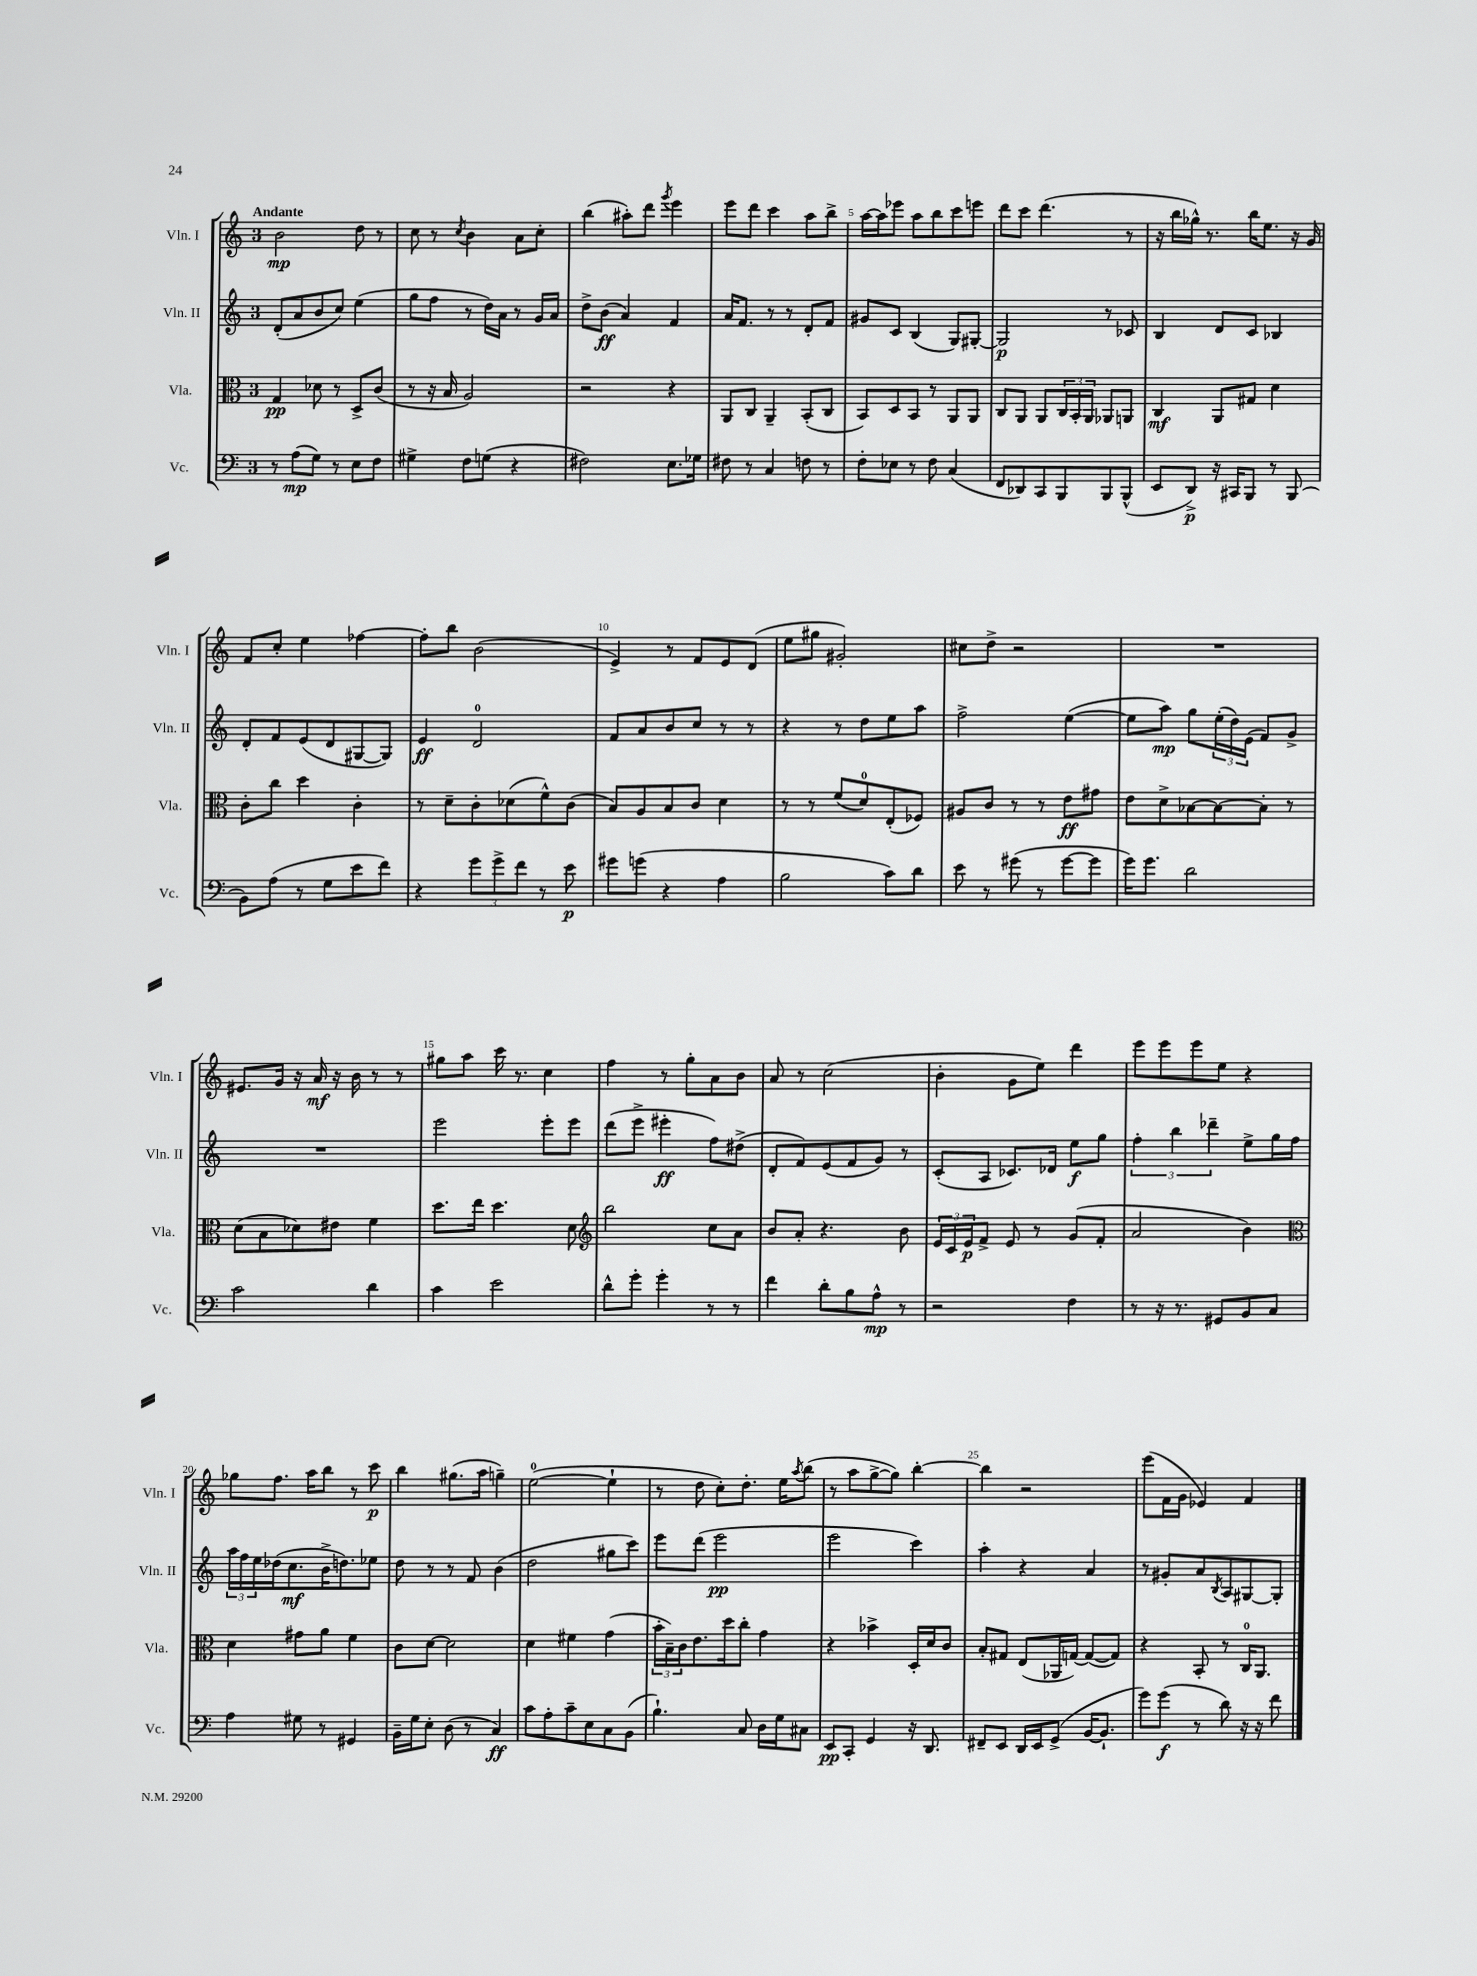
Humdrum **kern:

**kern	**dynam	**kern	**dynam	**kern	**dynam	**kern	**dynam
*part4	*part4	*part3	*part3	*part2	*part2	*part1	*part1
*staff4	*staff4	*staff3	*staff3	*staff2	*staff2	*staff1	*staff1
*I"Vc.	*	*I"Vla.	*	*I"Vln. II	*	*I"Vln. I	*
*I'Vc.	*	*I'Vla.	*	*I'Vln. II	*	*I'Vln. I	*
*clefF4	*	*clefC3	*	*clefG2	*	*clefG2	*
*k[]	*	*k[]	*	*k[]	*	*k[]	*
*M3/4	*	*M3/4	*	*M3/4	*	*M3/4	*
=1	=1	=1	=1	=1	=1	=1	=1
!	!	!	!	!	!	!LO:TX:a:B:t=Andante	!
8r	.	4G/	pp	(8d'/L	.	2b\	mp
(8A\L	mp	.	.	8a/	.	.	.
8G\J)	.	8d-X\	.	8b/	.	.	.
8r	.	8r	.	8cc/J)	.	.	.
8E\L	.	8D^/L	.	(4ee\	.	8dd\	.
8F\J	.	(8c/J	.	.	.	8r	.
=2	=2	=2	=2	=2	=2	=2	=2
4G#X^\	.	8r	.	8gg\L	.	8cc\	.
.	.	16r	.	8ff\J	.	8r	.
.	.	16B/	.	.	.	.	.
.	.	.	.	.	.	8qcc/	.
8F\L	.	2A/)	.	8r	.	4b\	.
(8Gn\J	.	.	.	16dd\LL)	.	.	.
.	.	.	.	16a\JJ	.	.	.
4r	.	.	.	8r	.	8a\L	.
.	.	.	.	16g/LL	.	8cc'\J	.
.	.	.	.	16a/JJ	.	.	.
=3	=3	=3	=3	=3	=3	=3	=3
2F#X\)	.	2r	.	8dd^\L	.	(4bb\	.
.	.	.	.	(8b\J	ff	.	.
.	.	.	.	4a/)	.	8aa#X'\L)	.
.	.	.	.	.	.	8ddd\J	.
.	.	.	.	.	.	8qggg/	.
8.E\L	.	4r	.	4f/	.	4eee\	.
16G-X\Jk	.	.	.	.	.	.	.
=4	=4	=4	=4	=4	=4	=4	=4
8F#X\	.	8AA/L	.	16a/KL	.	8eee\L	.
.	.	.	.	8.f/J	.	.	.
8r	.	8C/J	.	.	.	8ddd\J	.
4C/	.	4AA~/	.	8r	.	4ccc\	.
.	.	.	.	8r	.	.	.
8Fn\	.	(8BB'/L	.	8d'/L	.	8aa\L	.
8r	.	8C/J	.	8f/J	.	8bb^\J	.
=5	=5	=5	=5	=5	=5	=5	=5
8F'\L	.	8BB/L)	.	8g#X/L	.	[16aa\LL	.
.	.	.	.	.	.	16aa\J]	.
8E-X\J	.	8D/	.	8c/J	.	8eee-X\J	.
8r	.	8BB/J	.	(4B/	.	8aa\L	.
8F\	.	8r	.	.	.	8bb\	.
(4C/	.	8AA/L	.	8G/L)	.	8ccc\	.
.	.	8AA/J	.	[8G#X'/J	.	8eeen\J	.
=6	=6	=6	=6	=6	=6	=6	=6
8FF/L	.	8C/L	.	2G#/]	p	8ddd\L	.
8DD-X/)	.	8AA/J	.	.	.	8ccc\J	.
8CC/	.	8AA/L	.	.	.	(4.ddd\	.
8BBB/	.	24C/L	.	.	.	.	.
.	.	24BB'/	.	.	.	.	.
.	.	24AA/JJ	.	.	.	.	.
8BBB/	.	8AA-X/L	.	8r	.	.	.
(8BBB^^/J	.	8AAn/J	.	8c-X/	.	8r	.
=7	=7	=7	=7	=7	=7	=7	=7
8EE/L	.	4C/	mf	4B/	.	16r	.
.	.	.	.	.	.	16bb\LL	.
8DD^/J)	p	.	.	.	.	16gg-X^^\JJ)	.
.	.	.	.	.	.	8.r	.
16r	.	8AA/L	.	8d/L	.	.	.
16CC#X/KL	.	.	.	.	.	.	.
8BBB/J	.	8G#X/J	.	8c/J	.	16bb\KL	.
.	.	.	.	.	.	8.ee\J	.
8r	.	4d\	.	4B-X/	.	.	.
(8BBB/	.	.	.	.	.	16r	.
.	.	.	.	.	.	16g/	.
!!LO:LB:g=z
=8	=8	=8	=8	=8	=8	=8	=8
8BB\L)	.	8c'\L	.	8d'/L	.	8f/L	.
(8A\J	.	8cc\J	.	8f/	.	8cc'/J	.
8r	.	4dd\	.	(8e/	.	4ee\	.
8G\L	.	.	.	8d/	.	.	.
8e\	.	4c'\	.	[8G#X/	.	[4ff-X\	.
8f\J)	.	.	.	8G#/J])	.	.	.
=9	=9	=9	=9	=9	=9	=9	=9
4r	.	8r	.	4e/	ff	8ff-'\L]	.
.	.	8d~\L	.	.	.	8bb\J	.
12g\L	.	8c'\	.	2d/	.	(2b\	.
12g^\	.	.	.	.	.	.	.
.	.	(8d-X\	.	.	.	.	.
12f\J	.	.	.	.	.	.	.
8r	.	8f^^\)	.	.	.	.	.
8e\	p	(8c\J	.	.	.	.	.
=10	=10	=10	=10	=10	=10	=10	=10
8g#X\L	.	8B/L)	.	8f/L	.	4e^/)	.
(8gn\J	.	8A/	.	8a/	.	.	.
4r	.	8B/	.	8b/	.	8r	.
.	.	8c/J	.	8cc/J	.	8f/L	.
4A\	.	4d\	.	8r	.	8e/	.
.	.	.	.	8r	.	(8d/J	.
=11	=11	=11	=11	=11	=11	=11	=11
2B\	.	8r	.	4r	.	8ee\L	.
.	.	8r	.	.	.	8gg#X\J	.
.	.	(8f/L	.	8r	.	2g#X'/)	.
.	.	8d/)	.	8dd\L	.	.	.
8c\L)	.	(8E'/	.	8ee\	.	.	.
8d\J	.	8F-X/J)	.	8aa\J	.	.	.
=12	=12	=12	=12	=12	=12	=12	=12
8e\	.	8A#X/L	.	2ff^\	.	8cc#X\L	.
8r	.	8c/J	.	.	.	8dd^\J	.
(8g#X\	.	8r	.	.	.	2r	.
8r	.	8r	.	.	.	.	.
[8g#\L	.	8e\L	ff	([4ee\	.	.	.
8g#\J]	.	8g#X\J	.	.	.	.	.
=13	=13	=13	=13	=13	=13	=13	=13
16g\KL)	.	8e\L	.	8ee\L]	.	2.r	.
8.g\J	.	.	.	.	.	.	.
.	.	8d^\	.	8aa\J)	mp	.	.
2d\	.	[8B-X\	.	8gg\L	.	.	.
.	.	8B-\_	.	(24ee'\L	.	.	.
.	.	.	.	24dd\)	.	.	.
.	.	.	.	(24e\JJ	.	.	.
.	.	8B-'\J]	.	8f/L)	.	.	.
.	.	8r	.	8g^/J	.	.	.
!!LO:LB:g=z
=14	=14	=14	=14	=14	=14	=14	=14
2c\	.	(8d\L	.	2.r	.	8.e#X/L	.
.	.	8B\	.	.	.	.	.
.	.	.	.	.	.	16g/Jk	.
.	.	8d-X\)	.	.	.	16r	.
.	.	.	.	.	.	16a/	mf
.	.	8e#X\J	.	.	.	16r	.
.	.	.	.	.	.	16b\	.
4d\	.	4f\	.	.	.	8r	.
.	.	.	.	.	.	8r	.
=15	=15	=15	=15	=15	=15	=15	=15
4c\	.	8.dd\L	.	2eee\	.	8gg#X\L	.
.	.	.	.	.	.	8aa\J	.
.	.	16ee\Jk	.	.	.	.	.
2e\	.	4.dd\	.	.	.	16ccc\	.
.	.	.	.	.	.	8.r	.
.	.	.	.	8eee'\L	.	4cc\	.
.	.	8d\	.	8eee\J	.	.	.
=16	=16	=16	=16	=16	=16	=16	=16
*	*	*clefG2	*	*	*	*	*
8d^^\L	.	2bb\	.	(8ddd\L	.	4ff\	.
8g'\J	.	.	.	8eee^\J	.	.	.
4g'\	.	.	.	4eee#X'\	ff	8r	.
.	.	.	.	.	.	8gg'\L	.
8r	.	8cc\L	.	8ff\L)	.	8a\	.
8r	.	8a\J	.	(8dd#X^\J	.	8b\J	.
=17	=17	=17	=17	=17	=17	=17	=17
4f\	.	8b/L	.	8d'/L	.	8a/	.
.	.	8a'/J	.	8f/)	.	8r	.
8d'\L	.	4.r	.	(8e/	.	(2cc\	.
8B\	.	.	.	8f/	.	.	.
8A^^\J	mp	.	.	8g/J)	.	.	.
8r	.	8b\	.	8r	.	.	.
=18	=18	=18	=18	=18	=18	=18	=18
2r	.	24e/LL	.	(8c'/L	.	4b'\	.
.	.	24c/	.	.	.	.	.
.	.	24e/J	p	.	.	.	.
.	.	8f^/J	.	8A/J	.	.	.
.	.	8e/	.	8.c-X/L)	.	8g\L	.
.	.	8r	.	.	.	8ee\J)	.
.	.	.	.	16d-X/Jk	.	.	.
4F\	.	(8g/L	.	8ee\L	f	4ddd\	.
.	.	8f'/J	.	8gg\J	.	.	.
=19	=19	=19	=19	=19	=19	=19	=19
8r	.	2a/	.	6ff'\	.	8eee\L	.
16r	.	.	.	.	.	8eee\	.
.	.	.	.	6bb\	.	.	.
8.r	.	.	.	.	.	.	.
.	.	.	.	.	.	8eee\	.
.	.	.	.	6ddd-X~\	.	.	.
8GG#X/L	.	.	.	.	.	8ee\J	.
8BB/	.	4b\)	.	8ee^\L	.	4r	.
8C/J	.	.	.	16gg\L	.	.	.
.	.	.	.	16ff\JJ	.	.	.
!!LO:LB:g=z
=20	=20	=20	=20	=20	=20	=20	=20
*	*	*clefC3	*	*	*	*	*
4A\	.	4d\	.	24aa\LL	.	8gg-X\L	.
.	.	.	.	24ff\	.	.	.
.	.	.	.	24ee\	.	.	.
.	.	.	.	(16dd-X\J	.	8.ff\J	.
.	.	.	.	8.cc\	mf	.	.
8G#X\	.	8g#X\L	.	.	.	.	.
.	.	.	.	.	.	16aa\KL	.
8r	.	8a\J	.	16b^\K	.	8bb\J	.
.	.	.	.	8.ddn\)	.	.	.
4GG#X/	.	4f\	.	.	.	8r	.
.	.	.	.	8ee-X\J	.	8ccc\	p
=21	=21	=21	=21	=21	=21	=21	=21
16BB~\LL	.	8c\L	.	8dd\	.	4bb\	.
16G\J	.	.	.	.	.	.	.
8E'\J	.	[8d\J	.	8r	.	.	.
(8D\	.	2d\]	.	8r	.	(8.gg#X\L	.
8r	.	.	.	8f/	.	.	.
.	.	.	.	.	.	16aa\Jk	.
4C/)	ff	.	.	(4b\	.	4ggn~\)	.
=22	=22	=22	=22	=22	=22	=22	=22
8c\L	.	4d\	.	2dd\	.	([2ee\	.
8A'\	.	.	.	.	.	.	.
8c~\	.	4f#X\	.	.	.	.	.
8E\	.	.	.	.	.	.	.
8C\	.	(4g\	.	8gg#X\L	.	4ee`\]	.
(8BB\J	.	.	.	8ccc\J)	.	.	.
=23	=23	=23	=23	=23	=23	=23	=23
4.B`\)	.	24b'\LL	.	8eee\L	.	8r	.
.	.	24B~\)	.	.	.	.	.
.	.	24c\J	.	.	.	.	.
.	.	8.e\	.	(8ddd\J	.	8dd\	.
.	.	.	.	2eee\	pp	8cc'\L)	.
.	.	16dd\k	.	.	.	.	.
8C/	.	8cc'\J	.	.	.	8.dd'\J	.
16D\LL	.	4g\	.	.	.	.	.
16G\J	.	.	.	.	.	16ee\KL	.
.	.	.	.	.	.	8qaa/	.
8C#X\J	.	.	.	.	.	(8bb\J	.
=24	=24	=24	=24	=24	=24	=24	=24
8EE/L	pp	4r	.	2eee\	.	8r	.
8CC'/J	.	.	.	.	.	8aa\L	.
4GG/	.	4b-X^\	.	.	.	[8gg^\	.
.	.	.	.	.	.	8gg\J])	.
16r	.	16D'/LL	.	4ccc\)	.	[4bb'\	.
8.DD/	.	16d/J	.	.	.	.	.
.	.	8c/J	.	.	.	.	.
=25	=25	=25	=25	=25	=25	=25	=25
8FF#X~/L	.	8B'/L	.	4aa'\	.	4bb\]	.
8EE/J	.	8G#X/J	.	.	.	.	.
16DD/LL	.	(8E/L	.	4r	.	2r	.
16EE/J	.	.	.	.	.	.	.
(8GG^/J	.	16AA-X/L	.	.	.	.	.
.	.	[16Gn/JJ)	.	.	.	.	.
[16BB/KL	.	(8G/L_	.	4a/	.	.	.
8.BB`/J]	.	.	.	.	.	.	.
.	.	8G/J])	.	.	.	.	.
=26	=26	=26	=26	=26	=26	=26	=26
8g\L)	.	4r	.	8r	.	(8eee\L	.
(8g\J	f	.	.	8g#X'/L	.	16f\L	.
.	.	.	.	.	.	16g\JJ	.
8r	.	8BB'/	.	8a/	.	4e-X/)	.
.	.	.	.	8qB/	.	.	.
8d\)	.	8r	.	8A/	.	.	.
16r	.	16C/KL	.	[8G#X/	.	4f/	.
16r	.	8.AA/J	.	.	.	.	.
8f\	.	.	.	8G#'/J]	.	.	.
==	==	==	==	==	==	==	==
*-	*-	*-	*-	*-	*-	*-	*-
